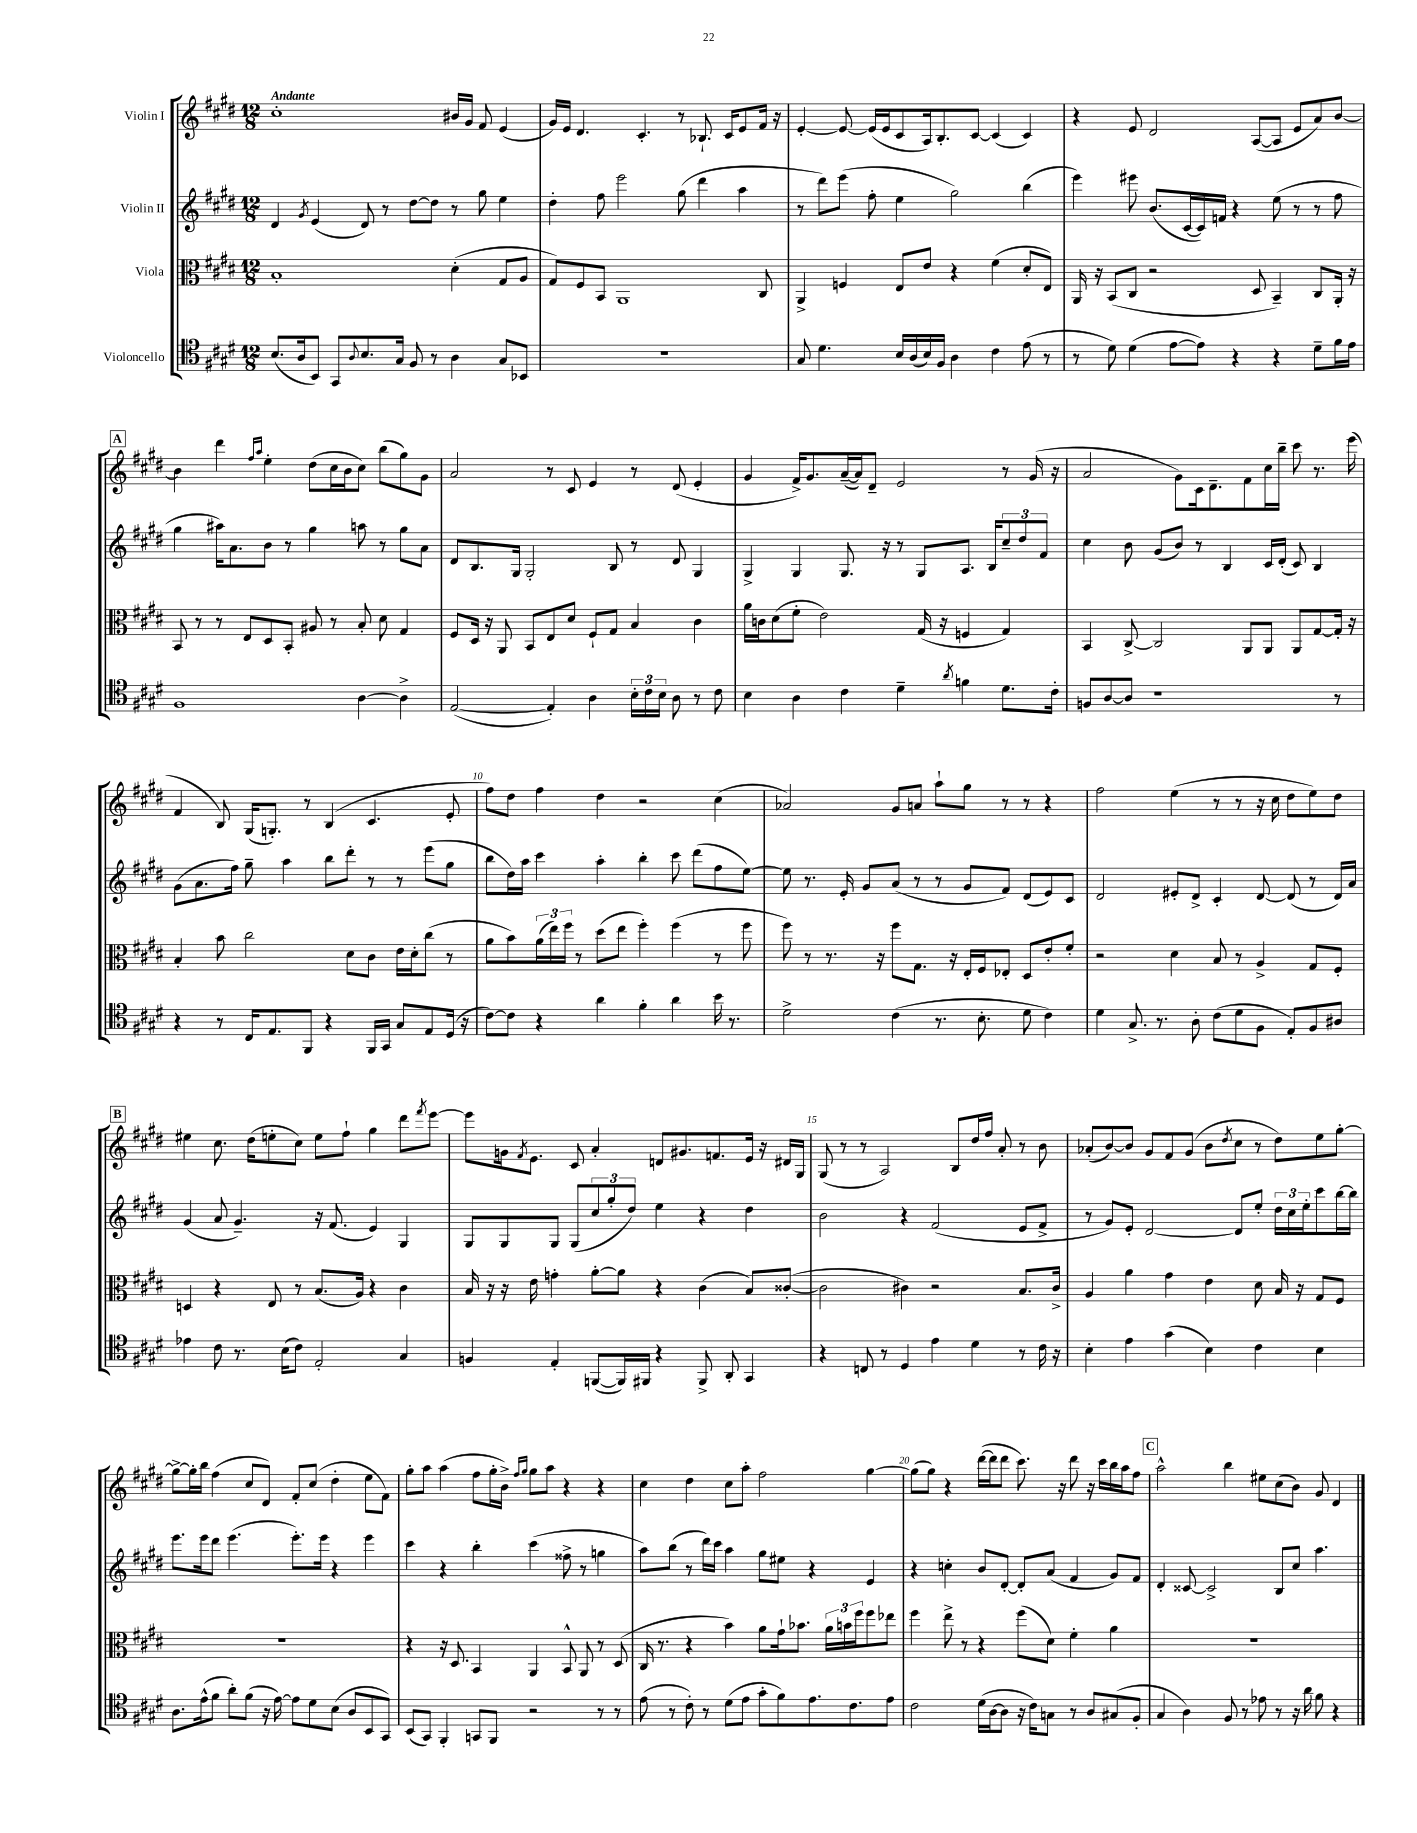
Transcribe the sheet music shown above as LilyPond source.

<<
\new StaffGroup <<
\new Staff = "s0" \with { instrumentName = "Violin I" } {
    \clef treble \key e \major \numericTimeSignature \time 12/8 \tempo "Andante"
    cis''1-. bis'16 gis'16 fis'8 e'4( |
    gis'16) e'16 dis'4. cis'4.-. r8 bes8.-! cis'16 e'8 fis'16 r16 |
    e'4~-. e'8~ e'16( e'16 cis'8 a16) b8.-. cis'8~ cis'4( cis'4) |
    r4 e'8 dis'2 a8~( a8 e'8 a'8) b'8~ |
    \mark \markup { \box "A" } b'4 dis'''4 \grace { fis''16 a''16 } e''4-. dis''8( cis''16 b'16 cis''8) b''8( gis''8) gis'8 |
    a'2 r8 cis'8 e'4 r8 dis'8( e'4-. |
    gis'4 fis'16->) gis'8. a'16~--( a'16) dis'8-- e'2 r8 gis'16( r16 |
    a'2 gis'8) cis'16 dis'8.-- fis'8 cis''16 b''16-- cis'''8 r8. e'''16( |
    fis'4 b8) gis16( g8.-.) r8 b4( cis'4. e'8-. |
    fis''8) dis''8 fis''4 dis''4 r2 cis''4( |
    aes'2) gis'8 a'8 a''8-! gis''8 r8 r8 r4 |
    fis''2 e''4( r8 r8 r16 cis''16 dis''8 e''8) dis''8 |
    \mark \markup { \box "B" } eis''4 cis''8. dis''16( e''8-. cis''8) e''8 fis''8-! gis''4 dis'''8 \acciaccatura { fis'''8 } e'''8~ |
    e'''8 g'16 \acciaccatura { fis'8 } e'8. cis'8 a'4-. d'8 gis'8. f'8. e'16 r16 dis'16 gis16 |
    gis8( r8 r8 a2) b8 dis''16 fis''16 a'8-. r8 b'8 |
    aes'8-.( b'8~) b'8 gis'8 fis'8 gis'8( b'8 \acciaccatura { dis''8 } cis''8 r8 dis''8) e''8 gis''8~-. |
    gis''8~-> gis''16-. b''16 fis''4( cis''8 dis'8) fis'8-. cis''8( dis''4-. e''8 fis'8) |
    gis''8-. a''8 a''4( fis''8 gis''16-. b'16->) \grace { fis''16 gis''16 } gis''8 a''8 r4 r4 |
    cis''4 dis''4 cis''8 a''8-. fis''2 gis''4~ |
    gis''8( gis''8) r4 dis'''16~( dis'''16 dis'''8 cis'''8.) r16 dis'''8 r16 cis'''16 b''16 a''16 fis''8 |
    \mark \markup { \box "C" } a''2-^ b''4 eis''8 cis''8( b'8) gis'8 dis'4 \bar "|." |
}
\new Staff = "s1" \with { instrumentName = "Violin II" } {
    \clef treble \key e \major \numericTimeSignature \time 12/8
    dis'4 \acciaccatura { gis'8 } e'4( dis'8) r8 dis''8~ dis''8 r8 gis''8 e''4 |
    dis''4-. fis''8 e'''2 gis''8( dis'''4 a''4 |
    r8 dis'''8) e'''8( fis''8-. e''4 gis''2) b''4( |
    e'''4) eis'''8 b'8.( cis'16~ cis'16) f'16 r4 e''8( r8 r8 fis''8 |
    \mark \markup { \box "A" } gis''4 ais''16) a'8. b'8 r8 gis''4 a''8 r8 gis''8 a'8 |
    dis'8 b8. gis16 gis2-. b8 r8 dis'8 gis4 |
    gis4-> gis4 gis8. r16 r8 gis8 a8. b16 \tuplet 3/2 { cis''8-- dis''8 fis'8 } |
    cis''4 b'8 gis'8( b'8) r8 b4 cis'16 dis'16-.( cis'8) b4 |
    gis'8( a'8. fis''16) gis''8-- a''4 b''8 dis'''8-. r8 r8 e'''8( gis''8 |
    b''8 dis''16) a''16 cis'''4 a''4-. b''4-. cis'''8 dis'''8( fis''8 e''8~) |
    e''8 r8. e'16-. gis'8 a'8( r8 r8 gis'8 fis'8) dis'8( e'8) cis'8 |
    dis'2 eis'8-. dis'8-> cis'4-. dis'8~ dis'8( r8 dis'16) a'16 |
    \mark \markup { \box "B" } gis'4( a'8 gis'4.--) r16 fis'8.( e'4) gis4 |
    gis8 gis8 gis8 gis8( \tuplet 3/2 { cis''8 gis''8-. dis''8) } e''4 r4 dis''4 |
    b'2 r4 fis'2( e'8 fis'8-> |
    r8 gis'8) e'8-. dis'2~ dis'8 e''8-. \tuplet 3/2 { dis''16 cis''16 e''16-. } cis'''8 b''16~ b''16 |
    e'''8. e'''16 dis'''8 e'''4.( e'''8.-.) e'''16 r4 e'''4 |
    cis'''4 r4 b''4-. cis'''4( fisis''8-> r8 g''4 |
    a''8) b''8( r8 dis'''16) cis'''16 a''4 gis''8 eis''8 r4 e'4 |
    r4 c''4-. b'8 dis'8~-. dis'8-. a'8( fis'4 gis'8) fis'8 |
    \mark \markup { \box "C" } dis'4-. cisis'8~ cisis'2-> b8 cis''8 a''4. \bar "|." |
}
\new Staff = "s2" \with { instrumentName = "Viola" } {
    \clef alto \key e \major \numericTimeSignature \time 12/8
    b1-. dis'4-.( gis8 a8 |
    gis8) fis8 b,8 a,1 cis8 |
    a,4-> f4 e8 e'8 r4 fis'4( dis'8-. e8) |
    a,16 r16 b,8( cis8 r2 dis8 b,4--) cis8 a,16-. r16 |
    \mark \markup { \box "A" } b,8 r8 r8 e8 dis8 b,8-. ais8 r8 b8-. dis'8 gis4 |
    fis8 dis16 r16 a,8 b,8 e8 dis'8 fis8-! gis8 b4 cis'4 |
    a'16 c'16 dis'8( fis'8-. e'2) gis16( r16 f4 gis4) |
    b,4 cis8~-> cis2 a,8 a,8 a,8 gis8~ gis16-. r16 |
    b4-. b'8 cis''2 dis'8 cis'8 e'16 dis'16-. cis''8( r8 |
    a'8 b'8) \tuplet 3/2 { a'16( e''16) fis''16 } r8 dis''8( e''8 fis''4-.) fis''4( r8 fis''8 |
    fis''8) r8 r8. r16 fis''8 gis8. r16 e16-. fis16 ees8-. dis8 e'8-. fis'8-. |
    r2 dis'4 b8 r8 a4-> gis8 fis8-. |
    \mark \markup { \box "B" } d4 r4 e8 r8 b8.( a16) r4 cis'4 |
    b16 r16 r16 e'16 g'4-. a'8~-. a'8 r4 cis'4( b8) cisis'8~-.( |
    cisis'2 cis'4) r2 b8. cis'16-> |
    a4 a'4 gis'4 e'4 dis'8 b16 r16 gis8 fis8 |
    R1. |
    r4 r16 dis8. b,4 a,4 b,8-^ a,8 r8 dis8( |
    cis16 r8. r4 b'4) a'8 gis'16-! bes'8. \tuplet 3/2 { a'16 b'16 fis''16 } fis''8 ees''8 |
    fis''4 e''8-> r8 r4 fis''8( dis'8) fis'4-. a'4 |
    \mark \markup { \box "C" } R1. \bar "|." |
}
\new Staff = "s3" \with { instrumentName = "Violoncello" } {
    \clef tenor \key e \major \numericTimeSignature \time 12/8
    b8.( a16 b,8) gis,8 \appoggiatura { a8 } b8. gis16 fis8 r8 a4 gis8 bes,8 |
    R1. |
    gis8 dis'4. b16 a16( b16) fis16 a4 cis'4 e'8( r8 |
    r8 dis'8) dis'4( e'8~ e'8) r4 r4 dis'8-- fis'16 e'16 |
    \mark \markup { \box "A" } fis1 a4~ a4-> |
    e2~( e4-.) a4 \tuplet 3/2 { b16-. cis'16 b16 } a8 r8 cis'8 |
    b4 a4 cis'4 dis'4-- \acciaccatura { a'8 } f'4 dis'8. cis'16-. |
    f8 a8~ a8 r1 r8 |
    r4 r8 cis16 e8. fis,8 r4 fis,16 gis,16 gis8 e8 dis16( r16 |
    cis'8~) cis'8 r4 a'4 fis'4-. a'4 b'16 r8. |
    dis'2-> cis'4( r8. b8.-. dis'8 cis'4) |
    dis'4 gis8.-> r8. a8-. cis'8( dis'8 fis8 e8-.) fis8 ais8 |
    \mark \markup { \box "B" } ees'4 cis'8 r8. b16( cis'8) e2-. gis4 |
    f4 e4-. f,8~( f,16) fis,16 r4 fis,8-> a,8-. gis,4 |
    r4 c8 r8 dis4 e'4 dis'4 r8 cis'16 r16 |
    b4-. e'4 gis'4( b4) cis'4 b4 |
    a8. e'16-^( fis'8 a'8-.) fis'8( r16 e'16~) e'8 dis'8 b8( a8 b,8 gis,8) |
    b,8( gis,8) fis,4-. g,8 fis,8 r2 r8 r8 |
    e'8( r8 cis'8-.) r8 dis'8( e'8 gis'8-. fis'8) e'8. cis'8. e'8 |
    cis'2 dis'16( a16~ a8 r16 cis'16) g8 r8 a8 gis8( fis8-. |
    \mark \markup { \box "C" } gis4 a4) fis8 r8 ees'8 r8 r16 a'16 fis'8 r4 \bar "|." |
}
>>
>>
\layout { \context { \Score \override BarNumber.break-visibility = ##(#f #t #t) barNumberVisibility = #(every-nth-bar-number-visible 5) } }
